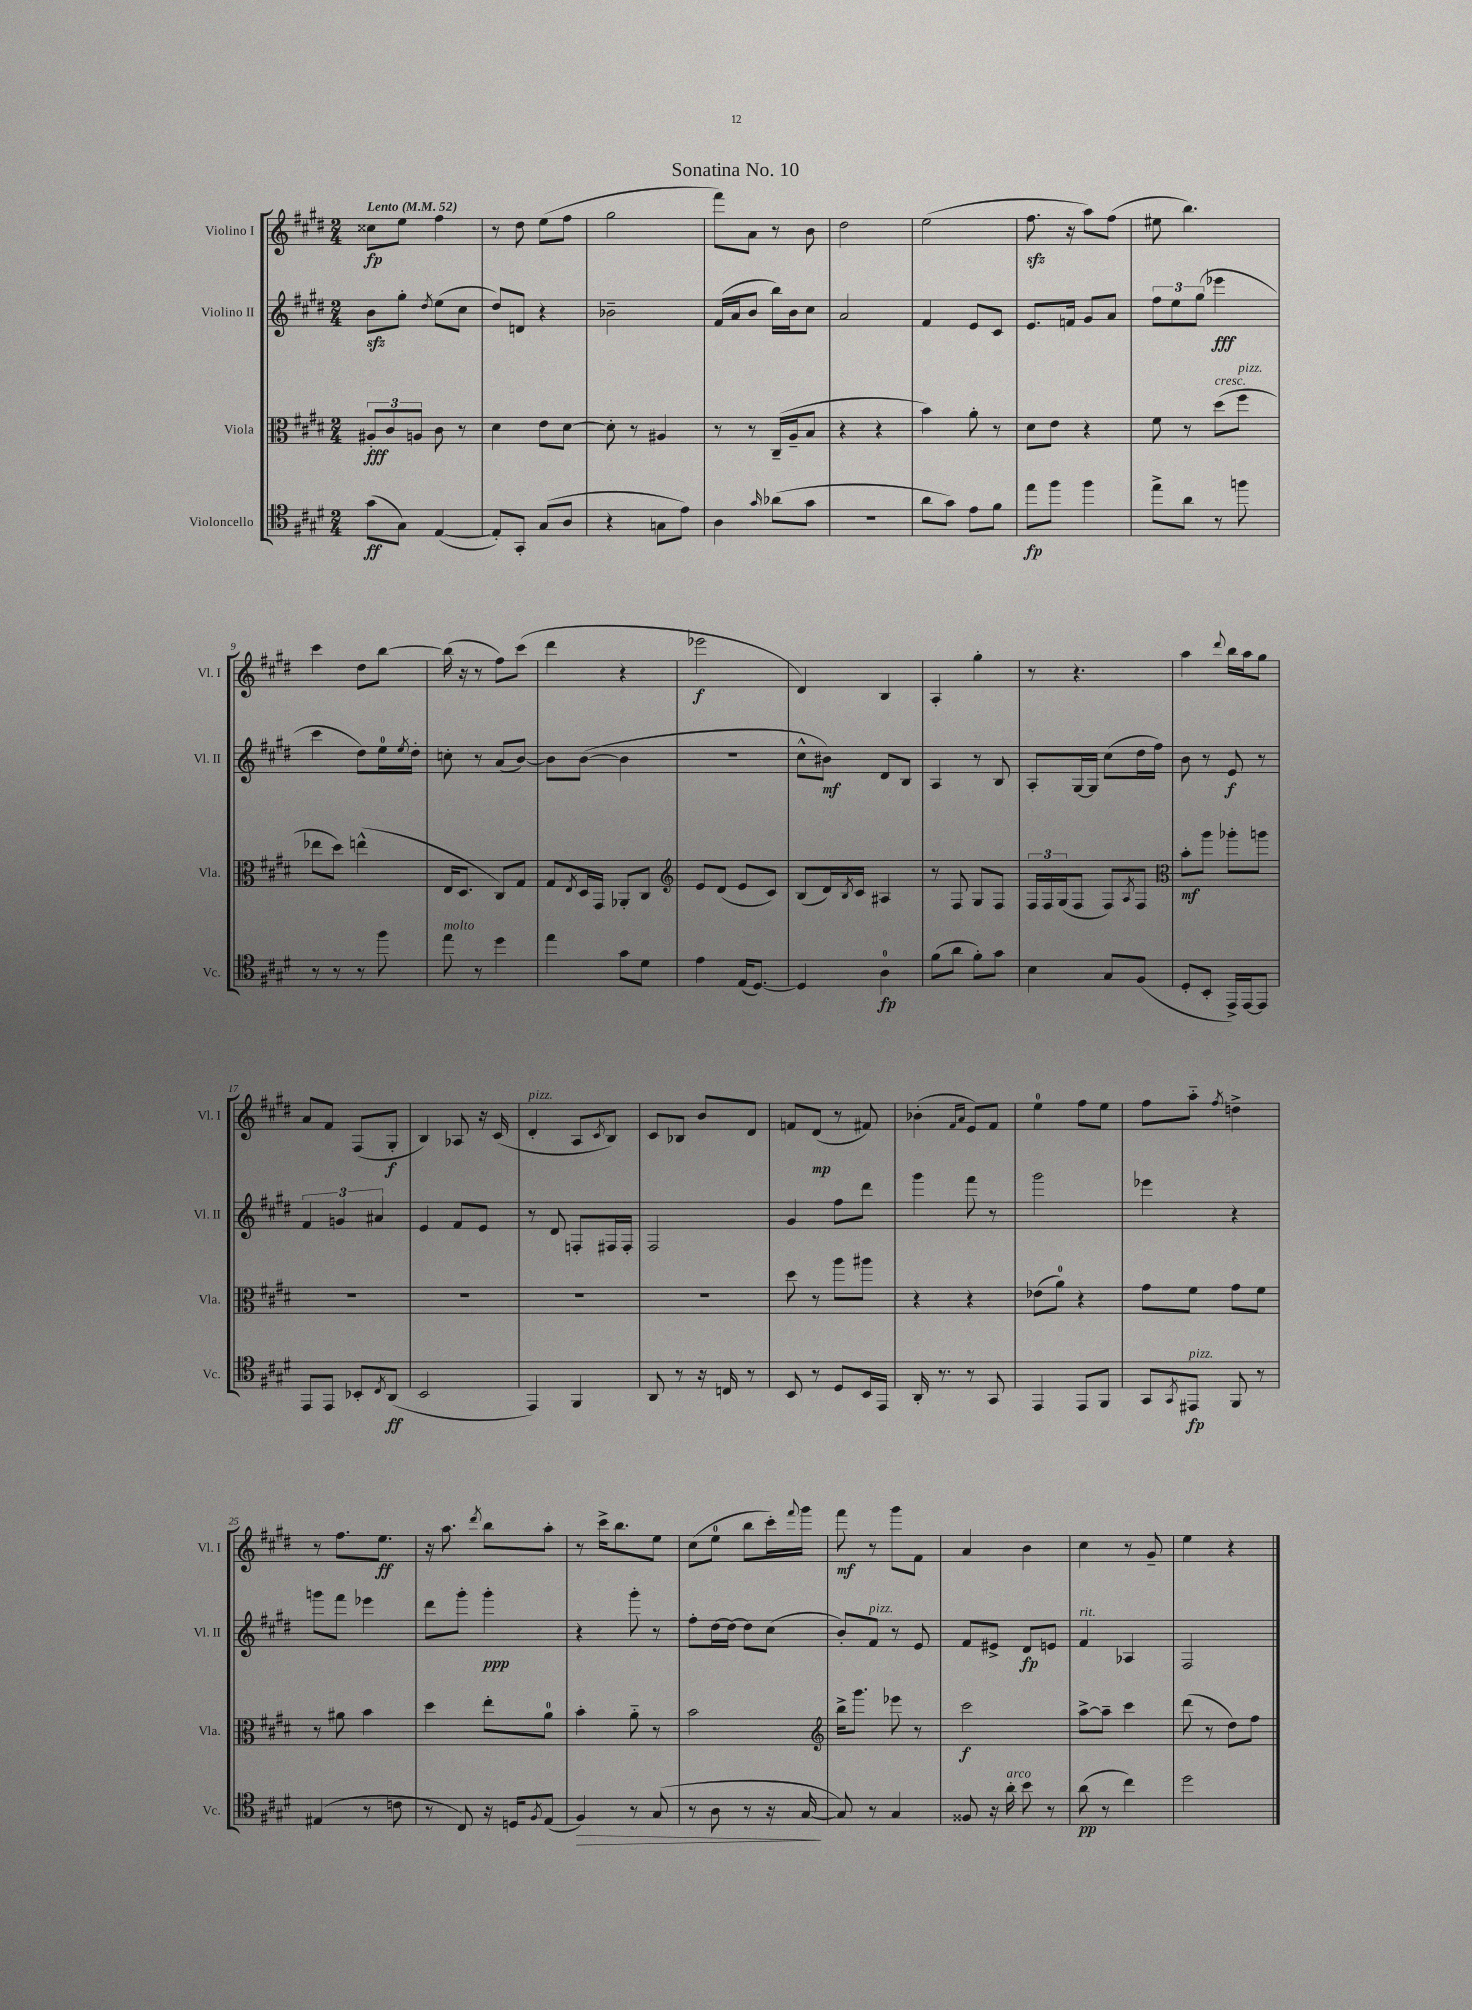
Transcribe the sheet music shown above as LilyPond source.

\header { title = "Sonatina No. 10" }
<<
\new StaffGroup <<
\new Staff = "s0" \with { instrumentName = "Violino I" shortInstrumentName = "Vl. I" } {
    \clef treble \key e \major \numericTimeSignature \time 2/4 \tempo "Lento" 4 = 52
    cisis''8\fp e''8 fis''4 |
    r8 dis''8 e''8( fis''8 |
    gis''2 |
    fis'''8) a'8 r8 b'8 |
    dis''2 |
    e''2( |
    fis''8.\sfz r16 a''8) fis''8( |
    eis''8 b''4.) |
    cis'''4 dis''8 b''8~ |
    b''16( r16 r8 fis''8) cis'''8( |
    dis'''4 r4 |
    ees'''2\f |
    dis'4) b4 |
    a4-. gis''4-. |
    r8 r4. |
    a''4 \appoggiatura { dis'''8 } b''16 a''16 gis''8 |
    a'8 fis'8 fis8( gis8-.\f |
    b4) aes8 r16 cis'16( |
    dis'4-.^\markup { \italic "pizz." } a8 \acciaccatura { cis'8 } b8) |
    cis'8 bes8 b'8 dis'8 |
    f'8 dis'8\mp( r8 fis'8) |
    bes'4-.( \grace { fis'16 a'16 } e'8) fis'8 |
    e''4-0 fis''8 e''8 |
    fis''8 a''8-_ \acciaccatura { fis''8 } d''4-> |
    r8 fis''8. e''8.\ff |
    r16 a''8. \acciaccatura { dis'''8 } b''8 a''8-. |
    r8 cis'''16-> b''8. e''8 |
    cis''8( e''8-0 b''8 cis'''16-.) \appoggiatura { fis'''8 } gis'''16 |
    fis'''8\mf r8 gis'''8 fis'8 |
    a'4 b'4 |
    cis''4 r8 gis'8-- |
    e''4 r4 \bar "|." |
}
\new Staff = "s1" \with { instrumentName = "Violino II" shortInstrumentName = "Vl. II" } {
    \clef treble \key e \major \numericTimeSignature \time 2/4
    b'8\sfz gis''8-. \acciaccatura { dis''8 } e''8( cis''8 |
    dis''8) d'8 r4 |
    bes'2-- |
    fis'16( a'16 b'8 b''16) b'16 cis''8 |
    a'2 |
    fis'4 e'8 cis'8 |
    e'8. f'16 gis'8 a'8 |
    \tuplet 3/2 { fis''8 e''8 gis''8( } ees'''4\fff |
    cis'''4 dis''8) e''16-0 \acciaccatura { e''8 } dis''16-. |
    c''8-. r8 a'8( b'8~) |
    b'8 b'8~( b'4 |
    R2 |
    cis''8-^ bis'8\mf) dis'8 b8 |
    a4 r8 b8 |
    a8-. gis16~ gis16 cis''8( dis''16 fis''16) |
    b'8 r8 e'8\f r8 |
    \tuplet 3/2 { fis'4 g'4 ais'4 } |
    e'4 fis'8 e'8 |
    r8 dis'8 f8-. fis16 fis16-. |
    fis2 |
    gis'4 fis''8 dis'''8 |
    gis'''4 fis'''8 r8 |
    gis'''2 |
    ees'''4 r4 |
    g'''8 fis'''8 ees'''4 |
    dis'''8 gis'''8-. gis'''4-.\ppp |
    r4 gis'''8-. r8 |
    fis''8-. dis''16~ dis''16~ dis''8 cis''8( |
    b'8-.) fis'8^\markup { \italic "pizz." } r8 e'8 |
    fis'8 eis'8-> dis'8\fp e'8 |
    fis'4^\markup { \italic "rit." } aes4 |
    fis2 \bar "|." |
}
\new Staff = "s2" \with { instrumentName = "Viola" shortInstrumentName = "Vla." } {
    \clef alto \key e \major \numericTimeSignature \time 2/4
    \tuplet 3/2 { ais8-.\fff cis'8 a8 } cis'8 r8 |
    dis'4 e'8 dis'8~ |
    dis'8-. r8 ais4 |
    r8 r8 cis16--( a16-- b8 |
    r4 r4 |
    b'4) a'8-. r8 |
    dis'8 e'8 r4 |
    fis'8 r8 dis''8^\markup { \italic "cresc." }( fis''8^\markup { \italic "pizz." } |
    ees''8 dis''8) e''4-^( |
    e16 dis8. cis8) gis8 |
    gis8 \acciaccatura { e8 } dis16 gis,16 aes,8-. cis8 |
    \clef treble e'8 dis'8( e'8 cis'8) |
    b8( dis'16) \acciaccatura { b8 } cis'16 ais4 |
    r8 fis8 gis8 fis8 |
    \tuplet 3/2 { fis16 fis16 gis16( } fis8 fis8) \acciaccatura { a8 } fis8 |
    \clef alto b'8-.\mf a''8 aes''8-. a''8 |
    R2 |
    R2 |
    R2 |
    R2 |
    dis''8 r8 a''8 ais''8 |
    r4 r4 |
    ees'8( a'8-0) r4 |
    gis'8 fis'8 gis'8 fis'8 |
    r8 ais'8 b'4 |
    dis''4 e''8-. a'8-0 |
    b'4-. a'8-_ r8 |
    b'2 |
    \clef treble b''16-> gis'''8. ees'''8 r8 |
    cis'''2\f |
    a''8~-> a''8-- cis'''4 |
    dis'''8( r8 dis''8) fis''8 \bar "|." |
}
\new Staff = "s3" \with { instrumentName = "Violoncello" shortInstrumentName = "Vc." } {
    \clef tenor \key e \major \numericTimeSignature \time 2/4
    gis'8\ff( gis8) e4~( |
    e8-.) gis,8-. gis8( a8 |
    r4 g8 e'8) |
    a4 \grace { gis'16 } aes'8( gis'8 |
    R2 |
    a'8 gis'8) e'8 fis'8 |
    e''8\fp fis''8 fis''4 |
    e''8-> a'8 r8 f''8 |
    r8 r8 r8 fis''8 |
    e''8^\markup { \italic "molto" } r8 dis''4 |
    e''4 gis'8 dis'8 |
    e'4 e16( dis8.~) |
    dis4 a4-0\fp |
    fis'8( a'8 fis'8-.) gis'8 |
    b4 gis8 fis8( |
    dis8-. b,8-. e,16->) e,16~ e,8 |
    e,8 e,8 bes,8-. \acciaccatura { cis8 } a,8\ff( |
    b,2 |
    e,4) fis,4 |
    a,8 r8 r16 c16 r8 |
    b,8 r8 dis8 b,16 e,16 |
    a,16-. r8. r8 gis,8 |
    e,4 e,8 fis,8 |
    gis,8 \acciaccatura { gis,8 } eis,8\fp^\markup { \italic "pizz." } fis,8 r8 |
    eis4( r8 c'8 |
    r8 cis8) r16 d16 \acciaccatura { fis8 } e8( |
    fis4\>) r8 gis8( |
    r8 a8 r8 r16 gis16~\! |
    gis8) r8 gis4 |
    fisis8 r16 a'16-.^\markup { \italic "arco" } b'8 r8 |
    a'8\pp( r8 cis''4) |
    dis''2 \bar "|." |
}
>>
>>
